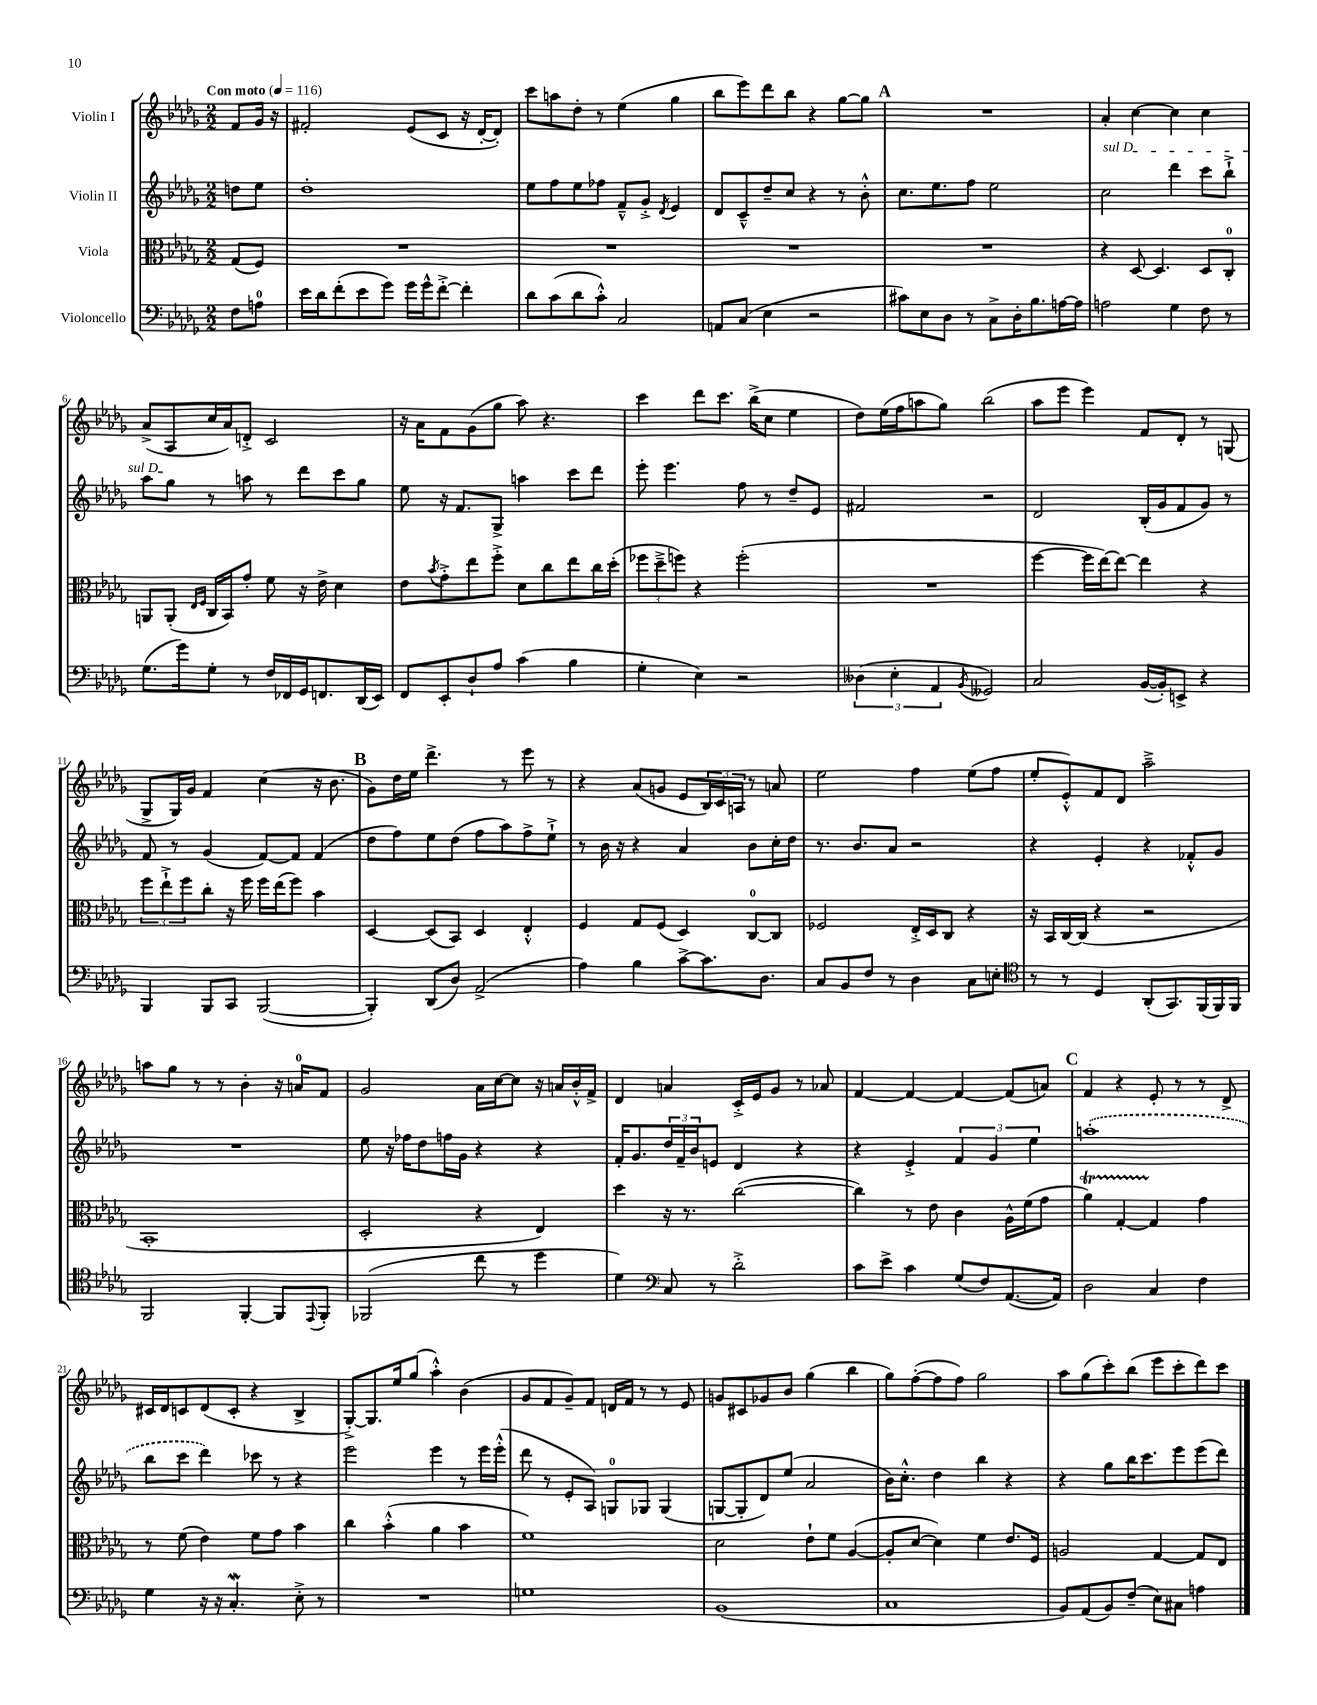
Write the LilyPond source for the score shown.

<<
\new StaffGroup <<
\new Staff = "s0" \with { instrumentName = "Violin I" } {
    \clef treble \key des \major \numericTimeSignature \time 2/2 \partial 4 \tempo "Con moto" 4 = 116
    f'8 ges'16 r16 |
    fis'2-. ees'8( c'8 r16 des'16~-. des'8-.) |
    c'''8 a''8 des''8-. r8 ees''4( ges''4 |
    bes''8 ees'''8) des'''8 bes''8 r4 ges''8~ ges''8 |
    \mark \markup { \bold "A" } R1 |
    aes'4-. c''4~ c''4 c''4 |
    aes'8->( aes8 c''16 aes'16) d'8-.-> c'2 |
    r16 aes'16 f'8 ges'8( ges''8 aes''8) r4. |
    c'''4 des'''8 c'''8. bes''16->( c''8 ees''4 |
    des''8) ees''16( f''16 a''8 ges''8) bes''2( |
    aes''8 ees'''8 ees'''4) f'8 des'8-. r8 g8( |
    ges8-> ges16) ges'16 f'4 c''4( r16 bes'8. |
    \mark \markup { \bold "B" } ges'8) des''16 ees''16 des'''4.-> r8 ees'''8 r8 |
    r4 aes'8( g'8 ees'8 \tuplet 3/2 { bes16) c'16 a16 } r8 a'8 |
    ees''2 f''4 ees''8( f''8 |
    ees''8-. ees'8-.-^) f'8 des'8 aes''2---> |
    a''8 ges''8 r8 r8 bes'4-. r16 a'16-0 f'8 |
    ges'2 aes'16 c''16~ c''8 r16 a'16 bes'16-.-^ f'16-> |
    des'4 a'4 c'16-.-> ees'16 ges'8 r8 aes'8 |
    f'4~ f'4~ f'4~ f'8( a'8) |
    \mark \markup { \bold "C" } f'4 r4 ees'8-. r8 r8 des'8-> |
    cis'16 des'16 c'8 des'8( c'8-. r4 bes4-> |
    ges8~-.->) ges8. ees''16 ges''8( aes''4-.-^) bes'4( |
    ges'8 f'8 ges'8--) f'8 d'16 f'16 r8 r8 ees'8 |
    g'8 cis'8 ges'8 bes'8 ges''4( bes''4 |
    ges''8) f''8~-.( f''8 f''8) ges''2 |
    aes''8 ges''8( c'''8-.) bes''8( ees'''8 c'''8-. des'''8) c'''8 \bar "|." |
}
\new Staff = "s1" \with { instrumentName = "Violin II" } {
    \clef treble \key des \major \numericTimeSignature \time 2/2 \partial 4
    d''8 ees''8 |
    des''1-. |
    ees''8 f''8 ees''8 fes''8 f'8---^ ges'8-.-> \acciaccatura { des'8 } ees'4 |
    des'8 c'8---^ des''8-- c''8 r4 r8 bes'8-.-^ |
    \mark \markup { \bold "A" } c''8. ees''8. f''8 ees''2 |
    \once \override TextSpanner.bound-details.left.text = \markup { \italic "sul D" } c''2\startTextSpan des'''4 c'''8 bes''8-!-> |
    aes''8 ges''8\stopTextSpan r8 a''8 r8 des'''8 c'''8 ges''8 |
    ees''8 r16 f'8. ges8-> a''4 c'''8 des'''8 |
    ees'''8-. ees'''4. f''8 r8 des''8-- ees'8 |
    fis'2 r2 |
    des'2 bes16-.( ges'16 f'8 ges'8) r8 |
    f'8 r8 ges'4( f'8~) f'8 f'4( |
    \mark \markup { \bold "B" } des''8 f''8) ees''8 des''8( f''8 aes''8) f''8-> ees''8-!-> |
    r8 bes'16 r16 r4 aes'4 bes'8 c''16-. des''16 |
    r8. bes'8. aes'8 r2 |
    r4 ees'4-. r4 fes'8-.-^ ges'8 |
    R1 |
    ees''8 r16 fes''16 des''8 f''16 ges'16 r4 r4 |
    f'16-. ges'8. \tuplet 3/2 { des''16 f'16-- bes'16 } e'8 des'4 r4 |
    r4 ees'4-.-> \tuplet 3/2 { f'4 ges'4 ees''4 } |
    \mark \markup { \bold "C" } \once \slurDashed a''1-.( |
    bes''8 c'''8 des'''4) ces'''8 r8 r4 |
    ees'''2 ees'''4 r8 ees'''16 ees'''16-.-^( |
    des'''8 r8 ees'8-. aes8) g8-0 ges8 ges4( |
    g8~ g8-. des'8) ees''8( aes'2 |
    bes'16) c''8.-.-^ des''4 bes''4 r4 |
    r4 ges''8 bes''16 c'''8. ees'''8 ees'''8( des'''8) \bar "|." |
}
\new Staff = "s2" \with { instrumentName = "Viola" } {
    \clef alto \key des \major \numericTimeSignature \time 2/2 \partial 4
    ges8( f8) |
    R1 |
    R1 |
    R1 |
    \mark \markup { \bold "A" } R1 |
    r4 des8~ des4. des8 c8-0-. |
    a,8 a,8-.( \grace { ees16 f16 } c16 bes,16) ges'8-. f'8 r16 ees'16-> des'4 |
    ees'8 \acciaccatura { bes'8 } ges'8-.-> ees''8 f''8-.-> des'8 c''8 ees''8 c''16 des''16-.( |
    \tuplet 3/2 { fes''8 des''8---> f''8) } r4 f''2-.( |
    R1 |
    f''4~ f''16 ees''16~) ees''8~ ees''4 r4 |
    \tuplet 3/2 { f''8 ees''8-!-> f''8 } c''8-. r16 f''16 f''16 ees''16( f''8) bes'4 |
    \mark \markup { \bold "B" } des4~ des8( bes,8) des4 ees4-.-^ |
    f4 ges8 f8( des4) c8-0~ c8 |
    fes2 ees16-.-> des16 c8 r4 |
    r16 bes,16 c16~ c16( r4 r2 |
    bes,1-. |
    des2-. r4 ees4) |
    des''4 r16 r8. c''2~( |
    c''4) r8 ees'8 c'4 aes16-^ f'16( ges'8 |
    \mark \markup { \bold "C" } aes'4\startTrillSpan) ges4~-. ges4\stopTrillSpan ges'4 |
    r8 f'8( ees'4) f'8 ges'8 bes'4 |
    c''4 bes'4-.-^( aes'4 bes'4 |
    f'1) |
    des'2 ees'8-! f'8 aes4~( |
    aes8-. des'8~ des'4) f'4 ees'8. f16 |
    a2 ges4~ ges8 ees8 \bar "|." |
}
\new Staff = "s3" \with { instrumentName = "Violoncello" } {
    \clef bass \key des \major \numericTimeSignature \time 2/2 \partial 4
    f8 a8-0 |
    ees'16 des'16 f'8-.( ees'8 ges'8) ges'16 ges'16-^ f'8~-.-> f'4-. |
    des'8 c'8( des'8 c'8-.-^) c2 |
    a,8 c8( ees4 r2 |
    \mark \markup { \bold "A" } cis'8) ees8 des8 r8 c8-> des16-. bes8. a16~ a16 |
    a2 ges4 f8 r8 |
    ges8.( ges'16) ges8-. r8 f16 fes,16 ges,16 f,8. des,16( ees,16) |
    f,8 ees,8-. des8-! aes8 c'4( bes4 |
    ges4-. ees4) r2 |
    \tuplet 3/2 { deses4( ees4-. aes,4 } \acciaccatura { bes,8 } geses,2) |
    c2 bes,16~( bes,16-.) e,8-> r4 |
    bes,,4 bes,,8 c,8 bes,,2~( |
    \mark \markup { \bold "B" } bes,,4-.) des,8( des8) aes,2->( |
    aes4) bes4 c'8~-> c'8. des8. |
    c8 bes,8 f8 r8 des4 c8 e8-. |
    \clef tenor r8 r8 des4 aes,8-.( ges,8.) f,16( f,16) f,16 |
    f,2 f,4~-. f,8 \appoggiatura { ees,8 } f,8-. |
    fes,2( c''8 r8 des''4 |
    des'4) \clef bass c8 r8 des'2-.-> |
    c'8 ees'8-> c'4 ges8( f8) aes,8.~( aes,16) |
    \mark \markup { \bold "C" } des2 c4 f4 |
    ges4 r16 r16 c4.-.\mordent ees8-.-> r8 |
    R1 |
    g1 |
    bes,1( |
    c1 |
    bes,8) aes,8( bes,8) f8--( ees8) cis8 a4 \bar "|." |
}
>>
>>
